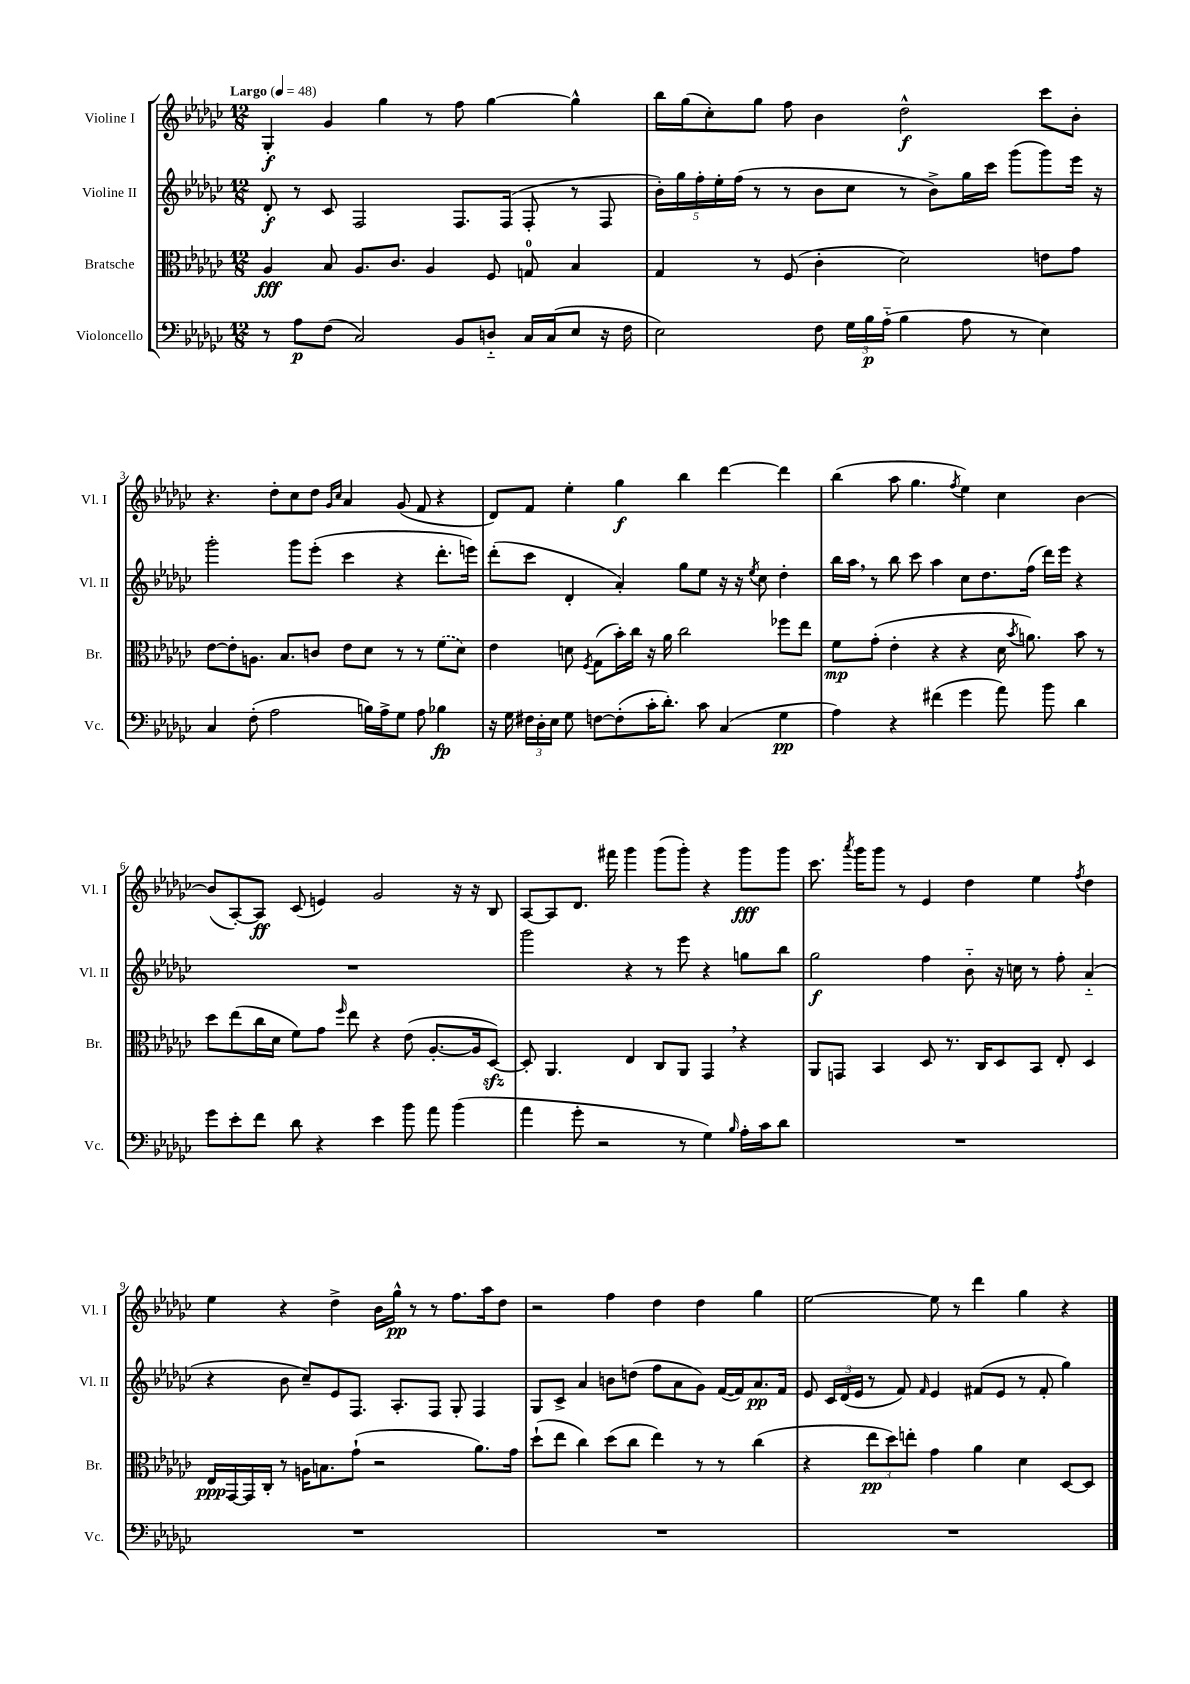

**kern	**dynam	**kern	**dynam	**kern	**dynam	**kern	**dynam
*part4	*part4	*part3	*part3	*part2	*part2	*part1	*part1
*staff4	*staff4	*staff3	*staff3	*staff2	*staff2	*staff1	*staff1
*I"Violoncello	*	*I"Bratsche	*	*I"Violine II	*	*I"Violine I	*
*I'Vc.	*	*I'Br.	*	*I'Vl. II	*	*I'Vl. I	*
*clefF4	*	*clefC3	*	*clefG2	*	*clefG2	*
*k[b-e-a-d-g-c-]	*	*k[b-e-a-d-g-c-]	*	*k[b-e-a-d-g-c-]	*	*k[b-e-a-d-g-c-]	*
*M12/8	*	*M12/8	*	*M12/8	*	*M12/8	*
*MM48	*	*MM48	*	*MM48	*	*MM48	*
=1	=1	=1	=1	=1	=1	=1	=1
!	!	!	!	!	!	!LO:TX:a:B:t=Largo	!
8r	.	4A-/	fff	8d-'/	f	4G-'/	f
8A-\L	p	.	.	8r	.	.	.
(8F\J	.	8B-/	.	8c-/	.	4g-/	.
2C-/)	.	8.A-/L	.	2F/	.	.	.
.	.	.	.	.	.	4gg-\	.
.	.	8.c-/J	.	.	.	.	.
.	.	4A-/	.	.	.	8r	.
8BB-/L	.	.	.	8.F/L	.	8ff\	.
8Dn/J	.	8F/	.	.	.	[4gg-\	.
.	.	.	.	(16F/Jk	.	.	.
16C-/LL	.	8Gn/	.	8F'/	.	.	.
(16C-/J	.	.	.	.	.	.	.
8E-/J	.	4B-/	.	8r	.	4gg-^^\]	.
16r	.	.	.	8F/	.	.	.
16F\	.	.	.	.	.	.	.
=2	=2	=2	=2	=2	=2	=2	=2
2E-\)	.	4G-/	.	20b-'\LL)	.	16bb-\LL	.
.	.	.	.	20gg-\	.	.	.
.	.	.	.	.	.	(16gg-\J	.
.	.	.	.	20ff'\	.	.	.
.	.	.	.	.	.	8cc-'\)	.
.	.	.	.	20ee-'\	.	.	.
.	.	.	.	(20ff\JJ	.	.	.
.	.	8r	.	8r	.	8gg-\J	.
.	.	(8F/	.	8r	.	8ff\	.
8F\	.	4c-'\	.	8b-\L	.	4b-\	.
24G-\LL	.	.	.	8cc-\J	.	.	.
24B-\	p	.	.	.	.	.	.
(24A-\JJ	.	.	.	.	.	.	.
4B-\	.	2d-\)	.	8r	.	2dd-^^\	f
.	.	.	.	8b-^\L)	.	.	.
8A-\	.	.	.	16gg-\L	.	.	.
.	.	.	.	16ccc-\JJ	.	.	.
8r	.	.	.	(8ggg-\L	.	.	.
4E-\)	.	8en\L	.	8ggg-\)	.	8ccc-\L	.
.	.	8g-\J	.	16eee-\Jk	.	8b-'\J	.
.	.	.	.	16r	.	.	.
!!LO:LB:g=z
=3	=3	=3	=3	=3	=3	=3	=3
4C-/	.	[8e-\L	.	2ggg-'\	.	4.r	.
.	.	8e-'\]	.	.	.	.	.
(8F'\	.	8.An\J	.	.	.	.	.
2A-\	.	.	.	.	.	8dd-'\L	.
.	.	8.B-/L	.	.	.	.	.
.	.	.	.	8ggg-\L	.	8cc-\	.
.	.	8cn/J	.	(8eee-'\J	.	8dd-\J	.
.	.	.	.	.	.	16qqg-/LL	.
.	.	.	.	.	.	16qqcc-/JJ	.
.	.	8e-\L	.	4ccc-\	.	4a-/	.
16Bn\LL)	.	8d-\J	.	.	.	.	.
16A-^\J	.	.	.	.	.	.	.
8G-\J	.	8r	.	4r	.	(8g-/	.
8A-\	.	8r	.	.	.	8f/	.
4B-X\	fp	(8f\L	.	8.ddd-'\L	.	4r	.
.	.	8d-\J)	.	.	.	.	.
.	.	.	.	16eeen\Jk)	.	.	.
=4	=4	=4	=4	=4	=4	=4	=4
16r	.	4e-\	.	(8ddd-'\L	.	8d-/L)	.
16G-\	.	.	.	.	.	.	.
24F#X\LL	.	.	.	8ccc-\J	.	8f/J	.
24D-'\	.	.	.	.	.	.	.
24E-\JJ	.	.	.	.	.	.	.
8G-\	.	8dn\	.	4d-'/	.	4ee-'\	.
.	.	8qF/	.	.	.	.	.
[8Fn\L	.	(8G-\L	.	.	.	.	.
(8F'\]	.	16b-'\L)	.	4a-'/)	.	4gg-\	f
.	.	16cc-\JJ	.	.	.	.	.
16c-'\K	.	16r	.	.	.	.	.
8.d-'\J)	.	16a-\	.	.	.	.	.
.	.	2cc-\	.	8gg-\L	.	4bb-\	.
8c-\	.	.	.	8ee-\J	.	.	.
(4C-/	.	.	.	16r	.	[4ddd-\	.
.	.	.	.	16r	.	.	.
.	.	.	.	8qee-/	.	.	.
.	.	.	.	8cc-\	.	.	.
4G-\	pp	8ff-X\L	.	4dd-'\	.	4ddd-\]	.
.	.	8ee-\J	.	.	.	.	.
=5	=5	=5	=5	=5	=5	=5	=5
4A-\)	.	8f\L	mp	16bb-\LL	.	(4bb-\	.
.	.	.	.	16aa-,\JJ	.	.	.
.	.	(8g-'\J	.	8r	.	.	.
4r	.	4e-'\	.	8bb-\	.	8aa-\	.
.	.	.	.	8ccc-\	.	4.gg-\	.
(4f#X\	.	4r	.	4aa-\	.	.	.
.	.	.	.	.	.	8qff/	.
4g-\	.	4r	.	8cc-\L	.	4ee-\)	.
.	.	.	.	8.dd-\	.	.	.
8a-\)	.	16d-\	.	.	.	4cc-\	.
.	.	8qb-/	.	.	.	.	.
.	.	8.an\)	.	(16ff\Jk	.	.	.
8b-\	.	.	.	16ddd-\LL)	.	.	.
.	.	.	.	16eee-\JJ	.	.	.
4d-\	.	8b-\	.	4r	.	[4b-\	.
.	.	8r	.	.	.	.	.
!!LO:LB:g=z
=6	=6	=6	=6	=6	=6	=6	=6
8g-\L	.	8dd-\L	.	1.r	.	(8b-/L]	.
8e-'\	.	(8ee-\	.	.	.	[8A-'/)	.
8f\J	.	16cc-\L	.	.	.	8A-/J]	ff
.	.	16d-\JJ	.	.	.	.	.
8d-\	.	8f\L)	.	.	.	(8c-/	.
4r	.	8g-\J	.	.	.	4en/)	.
.	.	16qqff/	.	.	.	.	.
.	.	8ee-\	.	.	.	.	.
4e-\	.	4r	.	.	.	2g-/	.
8b-\	.	(8e-\	.	.	.	.	.
8a-\	.	[8.A-'/L	.	.	.	.	.
(4b-\	.	.	.	.	.	16r	.
.	.	16A-/k]	.	.	.	16r	.
.	.	[8D-zz/J)	.	.	.	8B-/	.
=7	=7	=7	=7	=7	=7	=7	=7
4a-\	.	8D-'/]	.	2ggg-\	.	[8A-/L	.
.	.	4.AA-/	.	.	.	8A-/]	.
8g-'\	.	.	.	.	.	8.d-/J	.
2r	.	.	.	.	.	.	.
.	.	.	.	.	.	16fff#X\	.
.	.	4E-/	.	4r	.	4ggg-\	.
.	.	8C-/L	.	8r	.	(8ggg-\L	.
8r	.	8AA-/J	.	8eee-\	.	8ggg-'\J)	.
4G-\)	.	4GG-,/	.	4r	.	4r	.
16qqB-/	.	.	.	.	.	.	.
16A-'\LL	.	4r	.	8ggn\L	.	8ggg-\L	fff
16c-\J	.	.	.	.	.	.	.
8d-\J	.	.	.	8bb-\J	.	8ggg-\J	.
=8	=8	=8	=8	=8	=8	=8	=8
1.r	.	8AA-/L	.	2gg-\	f	8.ccc-\	.
.	.	8GGn/J	.	.	.	.	.
.	.	.	.	.	.	8qaaa-/	.
.	.	.	.	.	.	16ggg-\KL	.
.	.	4BB-/	.	.	.	8ggg-\J	.
.	.	.	.	.	.	8r	.
.	.	8D-/	.	4ff\	.	4e-/	.
.	.	8.r	.	.	.	.	.
.	.	.	.	8b-\	.	4dd-\	.
.	.	16C-/KL	.	.	.	.	.
.	.	8D-/	.	16r	.	.	.
.	.	.	.	16ccn\	.	.	.
.	.	8BB-/J	.	8r	.	4ee-\	.
.	.	8E-'/	.	8ff'\	.	.	.
.	.	.	.	.	.	8qff/	.
.	.	4D-/	.	(4a-/	.	4dd-\	.
!!LO:LB:g=z
=9	=9	=9	=9	=9	=9	=9	=9
1.r	.	16E-/LL	ppp	4r	.	4ee-\	.
.	.	[16GG-/	.	.	.	.	.
.	.	16GG-/]	.	.	.	.	.
.	.	16C-'/JJ	.	.	.	.	.
.	.	8r	.	8b-\	.	4r	.
.	.	16An\KL	.	8cc-~/L)	.	.	.
.	.	8.Bn\	.	.	.	.	.
.	.	.	.	8e-/	.	4dd-^\	.
.	.	(8g-`\J	.	8.F/J	.	.	.
.	.	2r	.	.	.	16b-\LL	.
.	.	.	.	8.A-'/L	.	16gg-^^\JJ	pp
.	.	.	.	.	.	8r	.
.	.	.	.	8F/J	.	8r	.
.	.	.	.	8G-'/	.	8.ff\L	.
.	.	8.a-\L)	.	4F/	.	.	.
.	.	.	.	.	.	16aa-\k	.
.	.	.	.	.	.	8dd-\J	.
.	.	16g-\Jk	.	.	.	.	.
=10	=10	=10	=10	=10	=10	=10	=10
1.r	.	(8dd-`\L	.	8G-/L	.	2r	.
.	.	8ee-\J	.	8c-^/J	.	.	.
.	.	4cc-\)	.	4a-/	.	.	.
.	.	(8dd-\L	.	8bn\L	.	4ff\	.
.	.	8cc-\J	.	(8ddn\J	.	.	.
.	.	4ee-\)	.	8ff\L	.	4dd-\	.
.	.	.	.	8a-\	.	.	.
.	.	8r	.	8g-\J)	.	4dd-\	.
.	.	8r	.	([16f/LL	.	.	.
.	.	.	.	16f/J])	.	.	.
.	.	(4cc-\	.	8.a-/	pp	4gg-\	.
.	.	.	.	16f/Jk	.	.	.
=11	=11	=11	=11	=11	=11	=11	=11
1.r	.	4r	.	8e-/	.	[2ee-\	.
.	.	.	.	24c-/LL	.	.	.
.	.	.	.	(24d-/	.	.	.
.	.	.	.	24e-/JJ	.	.	.
.	.	12ee-\L	pp	8r	.	.	.
.	.	12dd-\)	.	.	.	.	.
.	.	.	.	8f/)	.	.	.
.	.	12een'\J	.	.	.	.	.
.	.	.	.	16qqf/	.	.	.
.	.	4g-\	.	4e-/	.	8ee-\]	.
.	.	.	.	.	.	8r	.
.	.	4a-\	.	(8f#X/L	.	4ddd-\	.
.	.	.	.	8e-/J	.	.	.
.	.	4d-\	.	8r	.	4gg-\	.
.	.	.	.	8f#'/	.	.	.
.	.	[8D-/L	.	4gg-\)	.	4r	.
.	.	8D-/J]	.	.	.	.	.
==	==	==	==	==	==	==	==
*-	*-	*-	*-	*-	*-	*-	*-
